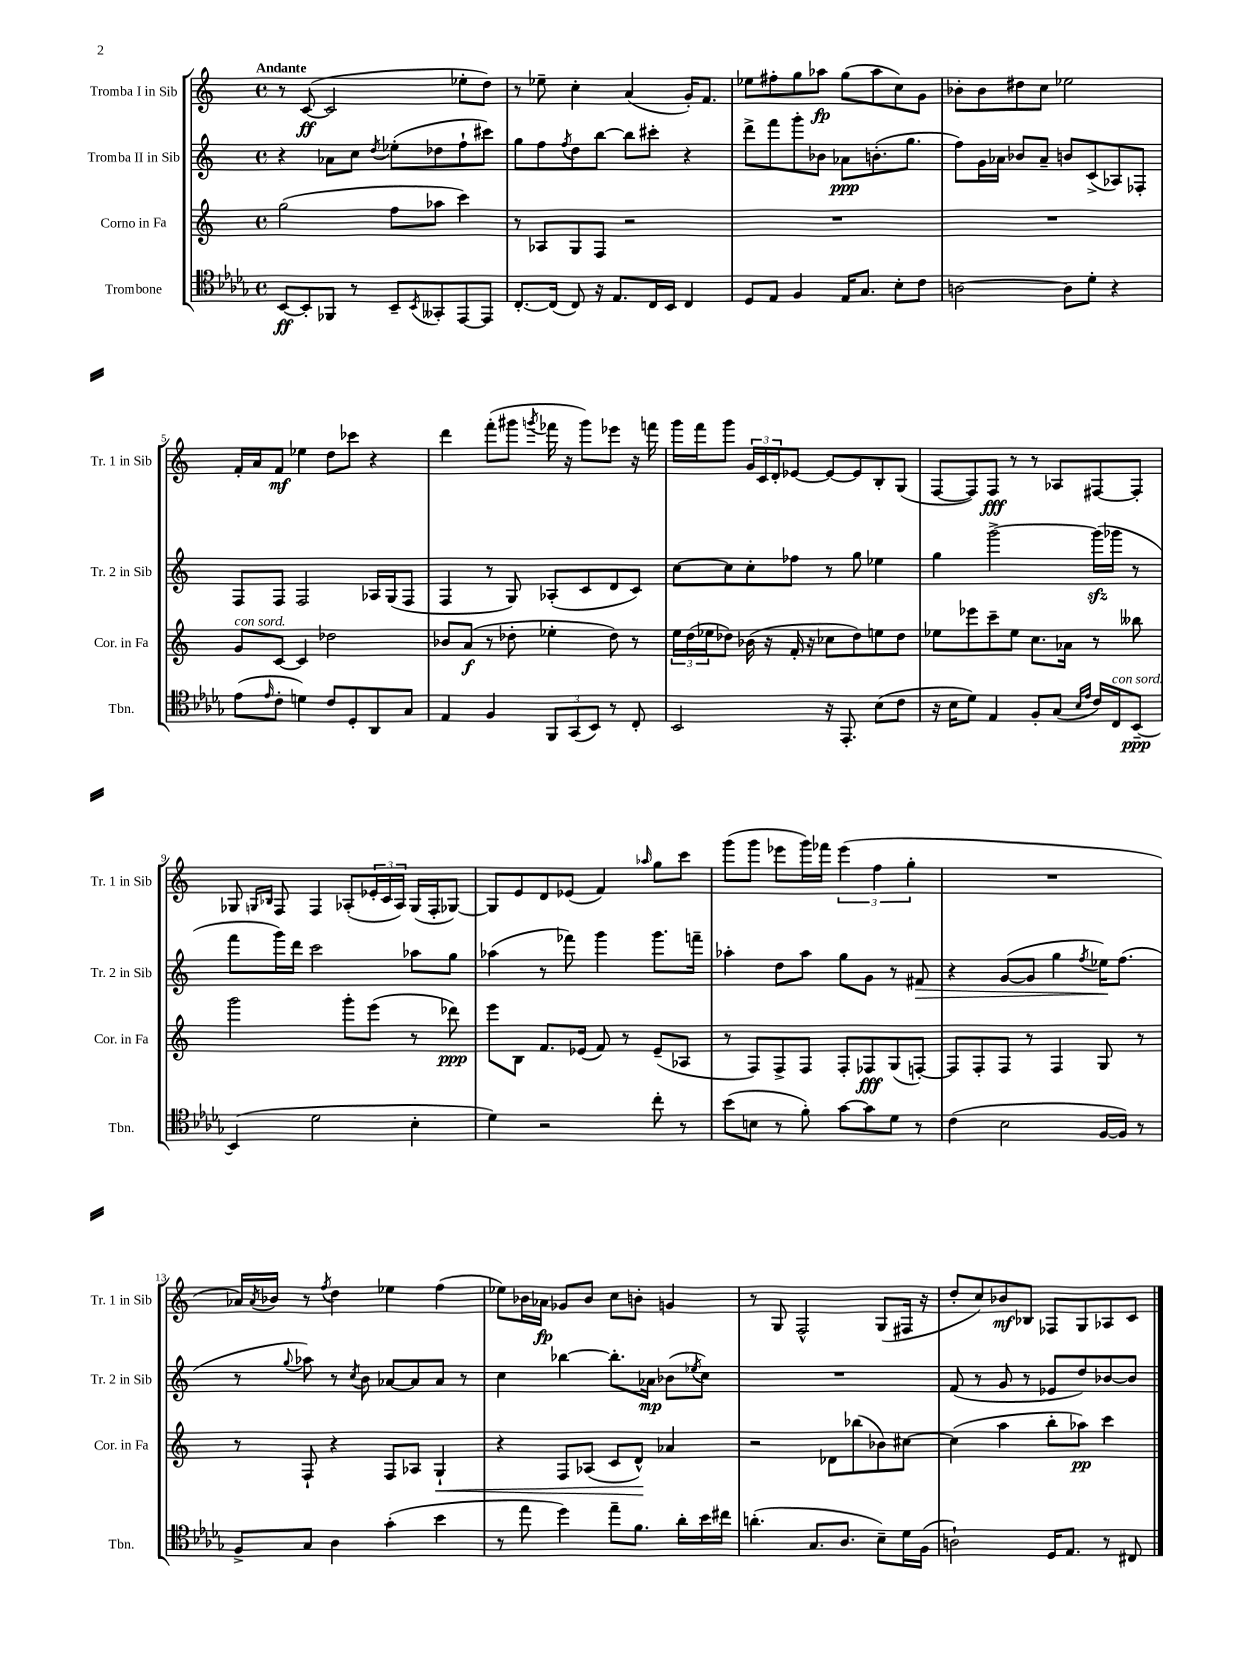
<<
\new StaffGroup <<
\new Staff = "s0" \with { instrumentName = "Tromba I in Sib" shortInstrumentName = "Tr. 1 in Sib" } {
    \clef treble \key c \major \defaultTimeSignature \time 4/4 \tempo "Andante"
    r8 c'8~\ff( c'2 ees''8-. d''8) |
    r8 ees''8-- c''4-. a'4( g'16-.) f'8. |
    ees''8 fis''8-. g''8 aes''8\fp g''8( aes''8 c''8) g'8 |
    bes'8-. bes'8 dis''8 c''8 ees''2 |
    f'16-. a'16 f'8\mf ees''4 d''8 ces'''8 r4 |
    d'''4 f'''8-.( gis'''8 \acciaccatura { g'''8 } fes'''16 r16 g'''8) ees'''8 r16 f'''16 |
    g'''16 f'''16 g'''8 \tuplet 3/2 { g'16 c'16 d'16-. } ees'8~ ees'8~ ees'8 b8-. g8( |
    f8~ f8) f8\fff r8 r8 aes8 fis8~ fis8-. |
    ges8 \grace { g16 bes16 } f8 f4 aes8-.( \tuplet 3/2 { ees'16-. c'16 aes16) } g16( f16-. ges8~) |
    ges8 e'8 d'8 ees'8( f'4) \grace { aes''16 } g''8 c'''8 |
    g'''8( g'''8 ees'''8 g'''16) fes'''16 \tuplet 3/2 { ees'''4( f''4 g''4-. } |
    R1 |
    aes'16) \acciaccatura { aes'8 } bes'16 r8 \acciaccatura { f''8 } d''4 ees''4 f''4( |
    ees''8) bes'16 aes'16\fp ges'8 bes'8 c''8 b'8-. g'4 |
    r8 g8 f2-^ g8( fis16 r16 |
    d''8-. c''8) bes'8\mf bes8 fes8 g8 aes8 c'8 \bar "|." |
}
\new Staff = "s1" \with { instrumentName = "Tromba II in Sib" shortInstrumentName = "Tr. 2 in Sib" } {
    \clef treble \key c \major \defaultTimeSignature \time 4/4
    r4 aes'8 c''8 \acciaccatura { d''8 } ees''8-.( des''8 f''8-! cis'''8) |
    g''8 f''8 \acciaccatura { f''8 } d''8 b''8~ b''8 cis'''8-. r4 |
    d'''8-> f'''8 g'''8-. bes'8 aes'8\ppp b'8.-.( g''8. |
    f''8) g'16 aes'16 bes'8 aes'8-- b'8 c'8->( aes8) fes8-. |
    f8 f8 f2 aes16 g16( f8 |
    f4 r8 g8) aes8-.( c'8 d'8 c'8) |
    c''8~ c''8 c''8-. fes''8 r8 g''8 ees''4 |
    g''4 g'''2~-> g'''16\sfz( ges'''16 r8 |
    f'''8 g'''16) d'''16 c'''2 aes''8 g''8 |
    aes''4( r8 fes'''8) g'''4 g'''8. f'''16-- |
    aes''4-. d''8 aes''8 g''8 g'8 r8 fis'8\> |
    r4 g'8~( g'8 g''4 \acciaccatura { f''8 } ees''16\!) f''8.( |
    r8 \appoggiatura { g''8 } aes''8) r8 \acciaccatura { c''8 } b'8 aes'8~ aes'8 aes'8 r8 |
    c''4 bes''4~ bes''8.-. aes'16\mp bes'8( \acciaccatura { ees''8 } c''8) |
    R1 |
    f'8( r8 g'8 r8 ees'8 d''8) bes'8~ bes'8 \bar "|." |
}
\new Staff = "s2" \with { instrumentName = "Corno in Fa" shortInstrumentName = "Cor. in Fa" } {
    \clef treble \key c \major \defaultTimeSignature \time 4/4
    g''2( f''8 aes''8 c'''4) |
    r8 aes8 g8 f8 r2 |
    R1 |
    R1 |
    g'8^\markup { \italic "con sord." } c'8~ c'4 des''2 |
    bes'8 a'8\f( r8 des''8-. ees''4-. des''8) r8 |
    \tuplet 3/2 { e''16 d''16( ees''16 } des''8) bes'16( r16 f'16-. r16 ces''8 des''8) e''8 des''8 |
    ees''8 ees'''8 c'''8-- ees''8 c''8. aes'16 r8 beses''8 |
    g'''2 g'''8-. e'''8( r8 des'''8\ppp) |
    e'''8 b8 f'8. ees'16( f'8) r8 ees'8--( aes8 |
    r8 f8) f8-> f8 f8-. fes8\fff g8( f8~-.) |
    f8 f8-. f8 r8 f4 g8 r8 |
    r8 f8-! r4 f8 aes8 g4-!\< |
    r4 f8 aes8( c'8 d'8-^\!) aes'4 |
    r2 des'8 bes''8( bes'8) cis''8~ |
    cis''4( a''4 b''8-. aes''8\pp) c'''4 \bar "|." |
}
\new Staff = "s3" \with { instrumentName = "Trombone" shortInstrumentName = "Tbn." } {
    \clef tenor \key des \major \defaultTimeSignature \time 4/4
    bes,8~\ff bes,8-. fes,8 r8 bes,8-- \acciaccatura { bes,8 } geses,8-. ees,8~ ees,8 |
    c8.~-. c16( c8) r16 ees8. c16 bes,16 c4 |
    des8 ees8 f4 ees16 ges8. bes8-. c'8 |
    a2~ a8 des'8-. r4 |
    ees'8( \grace { ees'16 } c'8-. d'4) c'8 des8-. aes,8 ges8 |
    ees4 f4 \tuplet 3/2 { f,8 ges,8( bes,8) } r8 c8-. |
    bes,2 r16 ees,8.-. bes8( c'8 |
    r16 bes16 des'8) ees4 f8-. ges8( \grace { bes16 ees'16 } c'16) c16^\markup { \italic "con sord." } bes,8~--\ppp |
    bes,4( des'2 bes4-. |
    des'4) r2 c''8-. r8 |
    bes'8( b8 r8 f'8-.) ges'8~ ges'8 des'8 r8 |
    c'4( bes2 f16~ f16) r8 |
    f8-> ges8 aes4 ges'4-.( bes'4 |
    r8 ees''8 des''4) ees''8-- f'8. aes'16-. bes'16 cis''16 |
    a'4.-.( ges8. aes8. bes8--) des'16 f16( |
    a2-!) des16 ees8. r8 cis8 \bar "|." |
}
>>
>>
